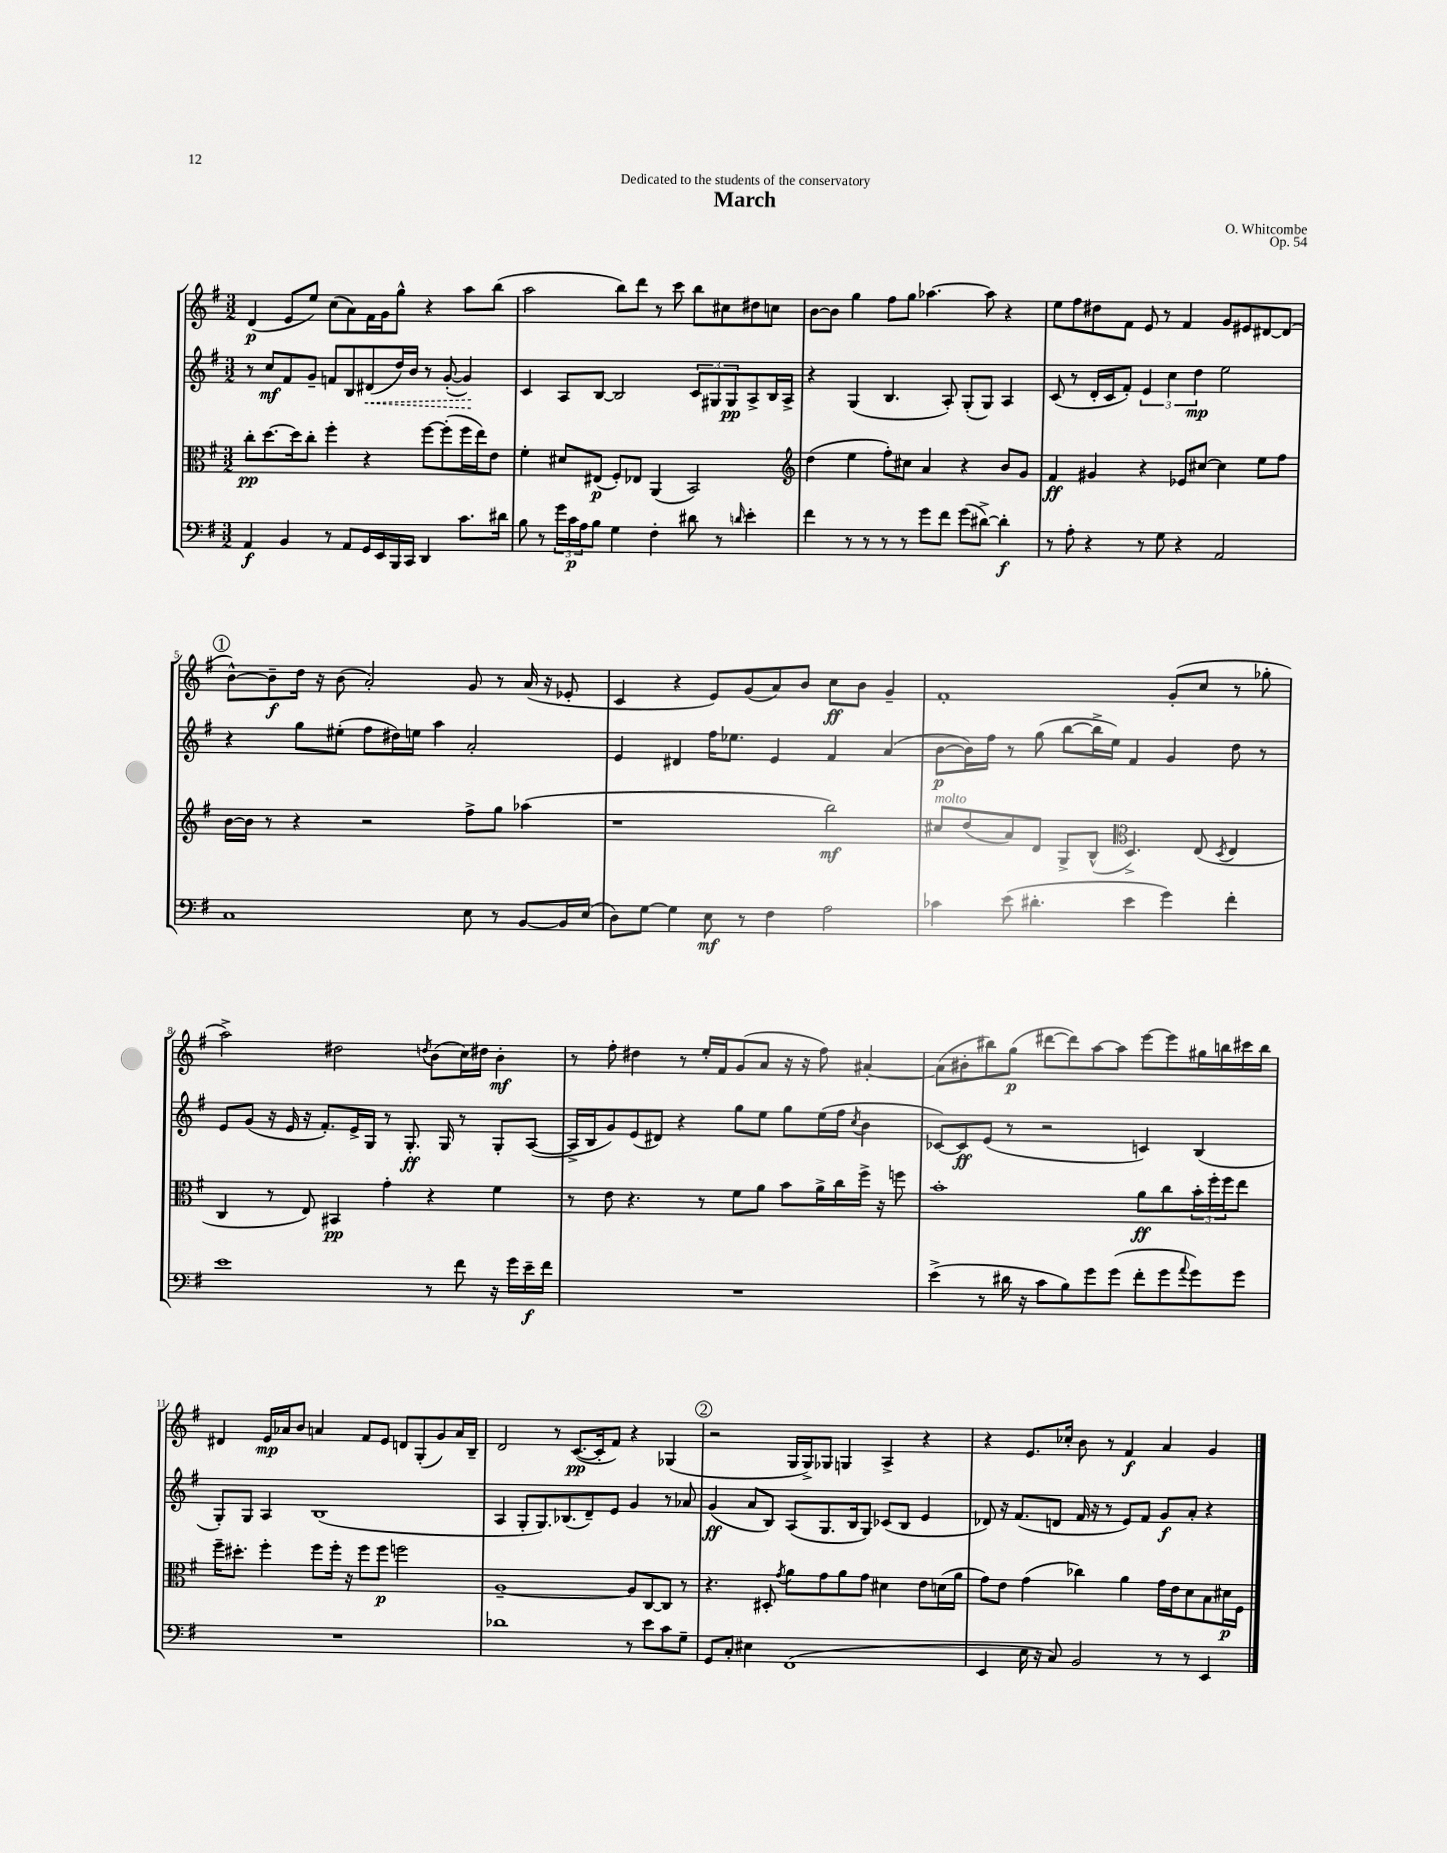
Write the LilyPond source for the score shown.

\header { title = "March" composer = "O. Whitcombe" dedication = "Dedicated to the students of the conservatory" opus = "Op. 54" }
<<
\new StaffGroup <<
\new Staff = "s0" {
    \clef treble \key g \major \numericTimeSignature \time 3/2
    d'4\p( e'8 e''8) c''8( a'8) fis'16 g'16 g''8-^ r4 a''8 b''8( |
    a''2 b''8) d'''8 r8 c'''8 b''8 cis''8 dis''8 c''8 |
    b'8~ b'8 g''4 fis''8 g''8 aes''4.~ aes''8 r4 |
    e''8 fis''8 dis''8 fis'8 e'8 r8 fis'4 g'8 eis'8 dis'8~ dis'8( |
    \mark \markup { \circle "1" } b'8~-^) b'8--\f d''16 r16 b'8( a'2-.) g'8 r8 a'16( r16 ees'8-. |
    c'4 r4 e'8) g'8( a'8) b'8 c''8\ff b'8 g'4-- |
    fis'1-. g'8-.( c''8 r8 ges''8-. |
    a''2->) dis''2 \acciaccatura { d''8 } b'8( c''16) dis''16 b'4-.\mf |
    r8 fis''8-. dis''4 r8 e''16-. fis'16 g'8( a'8 r16 r16 fis''8) ais'4~-. |
    ais'8( bis'8-. bis''8) g''8\p( dis'''8~ dis'''8) a''8~ a''8 e'''8~ e'''8 gis''16 b''16 cis'''16 b''16 |
    dis'4 e'16\mp aes'16 b'8 a'4 fis'8 e'8 d'8 g8-.( g'8) a'16 b16-- |
    d'2 r8 c'8.~\pp( c'16-. fis'8) r4 ges4( |
    \mark \markup { \circle "2" } r2 g16 g16->) ges8 g4 a4-> r4 |
    r4 e'8. ces''16-. b'8 r8 fis'4\f a'4 g'4 \bar "|." |
}
\new Staff = "s1" {
    \clef treble \key g \major \numericTimeSignature \time 3/2
    r8 c''8\mf fis'8 g'8-- f'8 b8 \once \override Hairpin.style = #'dashed-line dis'8\<( d''16) b'16 r8 g'8~-.( g'4\!) |
    c'4 a8 b8~ b2 \tuplet 3/2 { c'8 gis8 gis8\pp } a8-> b16 a16-> |
    r4 g4( b4. a8-.) g8-.( g8) a4 |
    c'8( r8 d'16-. c'16 fis'8-.) \tuplet 3/2 { e'4 c''4 d''4\mp } e''2 |
    \mark \markup { \circle "1" } r4 g''8 eis''8-.( fis''8 dis''16) e''16 a''4 a'2-. |
    e'4 dis'4 fis''16 ees''8. e'4 fis'4 a'4( |
    b'8~\p b'16) fis''16 r8 g''8( b''8~ b''16-> e''16) fis'4 g'4 d''8 r8 |
    e'8 g'8( r16 e'16 r16 fis'8.-.) e'16-> g16 r8 g8.-.\ff g16 r8 g8-. a8~( |
    a16-> b16 g'8) e'8( dis'8) r4 g''8 e''8 g''8 e''16( fis''16 \acciaccatura { c''8 } b'4 |
    ces'8~) ces'8\ff e'8( r8 r2 c'4) b4( |
    g8-.) g8 a4 b1( |
    a4 g8-. g8.) bes8.( d'8--) e'8 g'4 r8 aes'8 |
    \mark \markup { \circle "2" } g'4\ff( a'8 b8) a8( g8. b16 g8) ces'8( b8 e'4 |
    des'8) r16 fis'8.( d'8 fis'16 r16 r8 e'8) fis'8 g'8\f a'8-. r4 \bar "|." |
}
\new Staff = "s2" {
    \clef alto \key g \major \numericTimeSignature \time 3/2
    c''8-.\pp d''8.~ d''16 c''8-. fis''4-. r4 fis''8~ fis''8-.( fis''16 e''16) e'8 |
    fis'4-. dis'8 eis8\p( fis8-.) ees8 a,4( b,2) |
    \clef treble d''4( e''4 fis''8-.) cis''8 a'4 r4 b'8 g'8 |
    fis'4\ff gis'4 r4 ees'8 cis''8~ cis''4 e''8 fis''8 |
    \mark \markup { \circle "1" } b'16~ b'16 r8 r4 r2 fis''8-> g''8 aes''4( |
    r1 b''2\mf) |
    cis''8^\markup { \italic "molto" } d''8( a'8) d'8 g8-> b8-^( \clef alto d4.->) e8( \acciaccatura { d8 } e4 |
    c4 r8 e8) bis,4\pp g'4-. r4 fis'4 |
    r8 e'8 r4. r8 fis'8 a'8 b'8 a'16-> c''16 fis''16-> r16 f''8 |
    b'1-. a'8\ff c''8 \tuplet 3/2 { b'16-. fis''16-. fis''16 } e''8 |
    fis''16-- dis''8.-. fis''4-. fis''8 fis''16-. r16 fis''8 fis''8\p f''2 |
    a1~-- a8 c8~ c8 r8 |
    \mark \markup { \circle "2" } r4. dis8-. \acciaccatura { g'8 } a'8 g'8 a'8 g'8 dis'4 e'8 d'16( a'16 |
    g'8) e'8 g'4( ces''4) a'4 g'16 e'16 d'8 b8 dis'16\p fis16 \bar "|." |
}
\new Staff = "s3" {
    \clef bass \key g \major \numericTimeSignature \time 3/2
    a,4\f b,4 r8 a,8 g,16 e,16 b,,16 c,16 d,4 c'8. dis'16 |
    b8 r8 \tuplet 3/2 { g'16 c'16\p a16 } b8 g4 fis4-. dis'8 r8 \grace { d'16 } e'4-. |
    fis'4 r8 r8 r8 r8 g'8 fis'8 g'8( dis'8~->) dis'4-.\f |
    r8 a8-. r4 r8 g8 r4 a,2 |
    \mark \markup { \circle "1" } c1 e8 r8 b,8~ b,16 e16( |
    d8) g8~ g4 e8\mf r8 fis4 a2 |
    ces'4 e'8( dis'4.-. e'4 g'4) fis'4-. |
    e'1 r8 fis'8 r16 g'16 e'16--\f fis'16 |
    R1. |
    e'4->( r8 dis'16 r16 c'8 b8) g'8 g'8( fis'8-. g'8 \appoggiatura { a'8 } g'8) g'8 |
    R1. |
    des'1 r8 e'8 c'8 g8-- |
    \mark \markup { \circle "2" } g,8 c8-. eis4 fis,1( |
    e,4 e16 r16 c8) b,2 r8 r8 e,4 \bar "|." |
}
>>
>>
